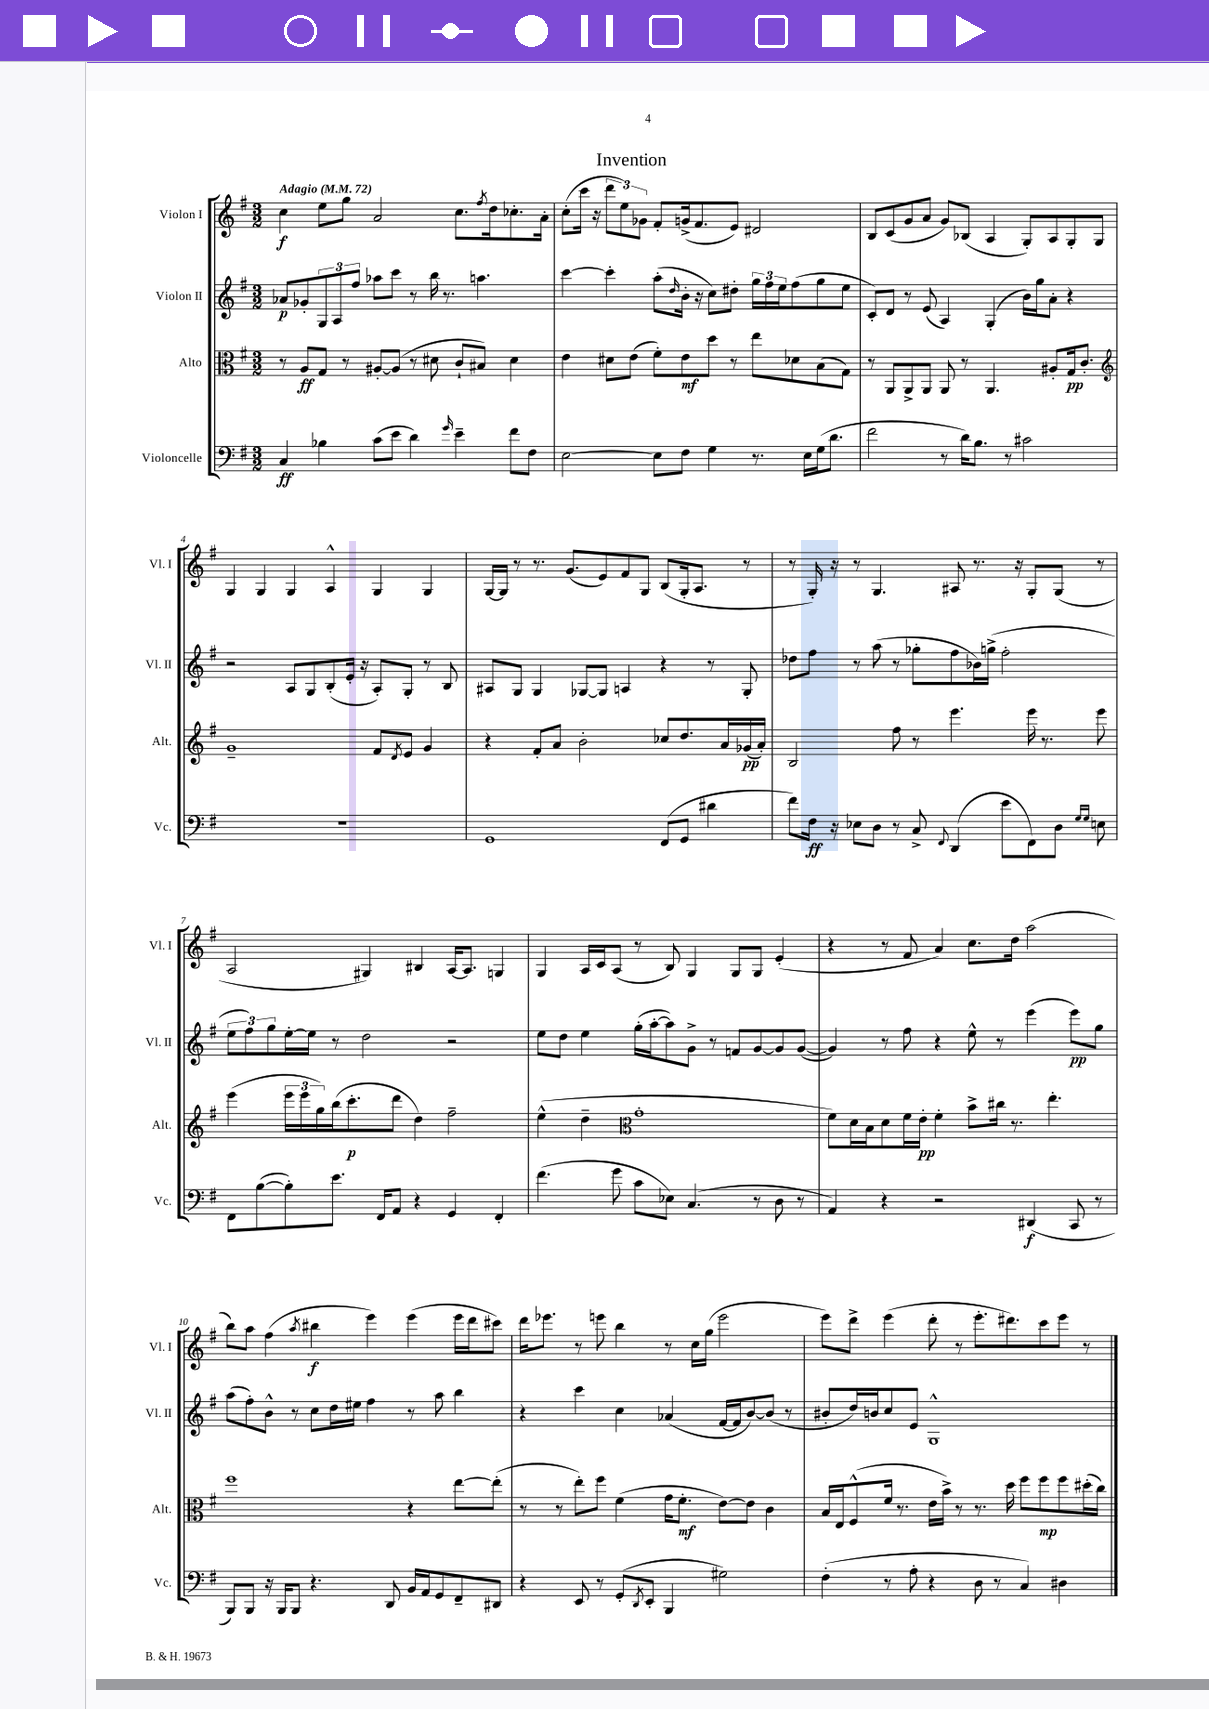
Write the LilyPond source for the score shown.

\header { title = "Invention" }
<<
\new StaffGroup <<
\new Staff = "s0" \with { instrumentName = "Violon I" shortInstrumentName = "Vl. I" } {
    \clef treble \key g \major \numericTimeSignature \time 3/2 \tempo "Adagio" 4 = 72
    c''4\f e''8 g''8 a'2 c''8. \acciaccatura { fis''8 } d''16 ces''8.-. a'16-. |
    c''8-.( c'''16 r16 \tuplet 3/2 { d'''8 e''8) ges'8 } fis'8-. g'16->( fis'8. e'8) dis'2 |
    b8 c'8( g'8 a'8 g'8) bes8( a4 g8-.) a8 g8-. g8 |
    g4 g4 g4 a4-^ g4 g4 |
    g16~ g16 r8 r8. g'8.( e'8) fis'8 g8 b8( g16-. a8. r8 |
    r8 g16-.) r16 r8 g4. ais8 r8. r16 g8-. g8( r8 |
    a2 gis4) bis4 a16~ a8. g4 |
    g4 a16 c'16 a8( r8 b8) g4 g8 g8 e'4-.( |
    r4 r8 fis'8 a'4) c''8. d''16 a''2( |
    b''8) a''8 fis''4( \acciaccatura { a''8 } bis''4\f e'''4) e'''4( e'''16 d'''16 cis'''8) |
    d'''16 ees'''8. r8 e'''8 b''4 r8 c''16 g''16( e'''2 |
    e'''8) d'''8-> e'''4( d'''8-. r8 e'''8.-. dis'''8.) c'''8 e'''8 r8 \bar "|." |
}
\new Staff = "s1" \with { instrumentName = "Violon II" shortInstrumentName = "Vl. II" } {
    \clef treble \key g \major \numericTimeSignature \time 3/2
    aes'8\p ges'8-. \tuplet 3/2 { g8 a8 fis''8 } aes''8 c'''8 r8 b''16 r8. a''4. |
    c'''4~ c'''4-. a''8-.( \grace { d''16 } b'16-. r16 c''8) dis''8-. \tuplet 3/2 { g''16 fis''16 e''16 } fis''8( g''8 e''8 |
    c'8-.) d'8 r8 e'8( a4) g4-.( b'16) g''16 a'8-. r4 |
    r2 a8 g8 b8-.( e'16-. r16 a8-.) g8-. r8 b8 |
    ais8 g8 g4 ges8~ ges8 a4 r4 r8 ges8-. |
    des''8 fis''8 r8 a''8( r8 ges''8-. fis''8 bes'16) g''16->( fis''2-. |
    \tuplet 3/2 { e''8 fis''8) g''8 } e''16~-. e''16 r8 d''2 r2 |
    e''8 d''8 e''4 g''16-.( a''16~-. a''8) g'8-> r8 f'8 g'8~ g'8 g'8~( |
    g'4) r8 fis''8 r4 e''8-^ r8 e'''4( e'''8\pp) g''8 |
    a''8( fis''8-.) b'8-^ r8 c''8 d''16 eis''16 fis''4 r8 a''8 b''4 |
    r4 c'''4 c''4 aes'4( fis'16~ fis'16 b'8~) b'8( r8 |
    bis'8-. d''16) b'16 c''8 e'8 g1-^ \bar "|." |
}
\new Staff = "s2" \with { instrumentName = "Alto" shortInstrumentName = "Alt." } {
    \clef alto \key g \major \numericTimeSignature \time 3/2
    r8 a8\ff g8 r8 ais8~-. ais8( r8 dis'8 c'8-! bis8) dis'4 |
    e'4 dis'8 e'8( fis'8-.) e'8\mf d''8 r8 e''8 des'8 b8( g8) |
    r8 a,8 a,8-> a,8 a,8 r8 a,4. ais8-. g16\pp c'8.-. |
    \clef treble g'1-- fis'8 \acciaccatura { d'8 } e'8 g'4 |
    r4 fis'8-. a'8 b'2-. ces''8 d''8. a'16 ges'16\pp( a'16-.) |
    b2 fis''8 r8 e'''4. e'''16 r8. e'''8 |
    e'''4( \tuplet 3/2 { e'''16 e'''16 g''16) } b''16( c'''8.-.\p d'''8 d''4) fis''2-- |
    e''4-^( d''4-- \clef alto g'1-. |
    fis'8) d'16 b16 d'8 fis'16 e'16-.\pp fis'4-. b'8-> cis''16 r8. e''4.-. |
    fis''1 r4 e''8~ e''8-.( |
    r8 r8 e''8-.) fis''8 fis'4( g'16 fis'8.-.\mf e'8~) e'8 c'4 |
    b16 e16 fis8-^( fis'16 r8. e'16 b'16->) r8 r8. d''16 fis''8 fis''8\mp fis''8 dis''16-.( c''16) \bar "|." |
}
\new Staff = "s3" \with { instrumentName = "Violoncelle" shortInstrumentName = "Vc." } {
    \clef bass \key g \major \numericTimeSignature \time 3/2
    c4\ff bes4 c'8( e'8 d'4) \grace { g'16 } e'4-- fis'8 fis8 |
    e2~ e8 fis8 g4 r8. e16 g16( d'8. |
    fis'2 r8 d'16) b8. r8 cis'2 |
    R1. |
    g,1 fis,8( g,8 dis'4 |
    fis'8) fis16\ff r16 ees8 d8 r8 c8-> \appoggiatura { fis,8 } d,4( e'8 fis,8) d8 \grace { g16 g16 } e8 |
    fis,8 b8~( b8-.) e'8. fis,16 a,8 r4 g,4 fis,4-. |
    fis'4.( g'8 c'8 ees8) c4.( r8 d8 r8 |
    a,4) r4 r2 dis,4\f( c,8 r8 |
    b,,8) b,,8 r16 b,,16 b,,8 r4. d,8 b,16 a,16 g,8 fis,8-- dis,8 |
    r4 e,8 r8 g,8-.( \acciaccatura { d,8 } e,8-. b,,4 gis2) |
    fis4-.( r8 a8-. r4 d8 r8 c4) dis4 \bar "|." |
}
>>
>>
